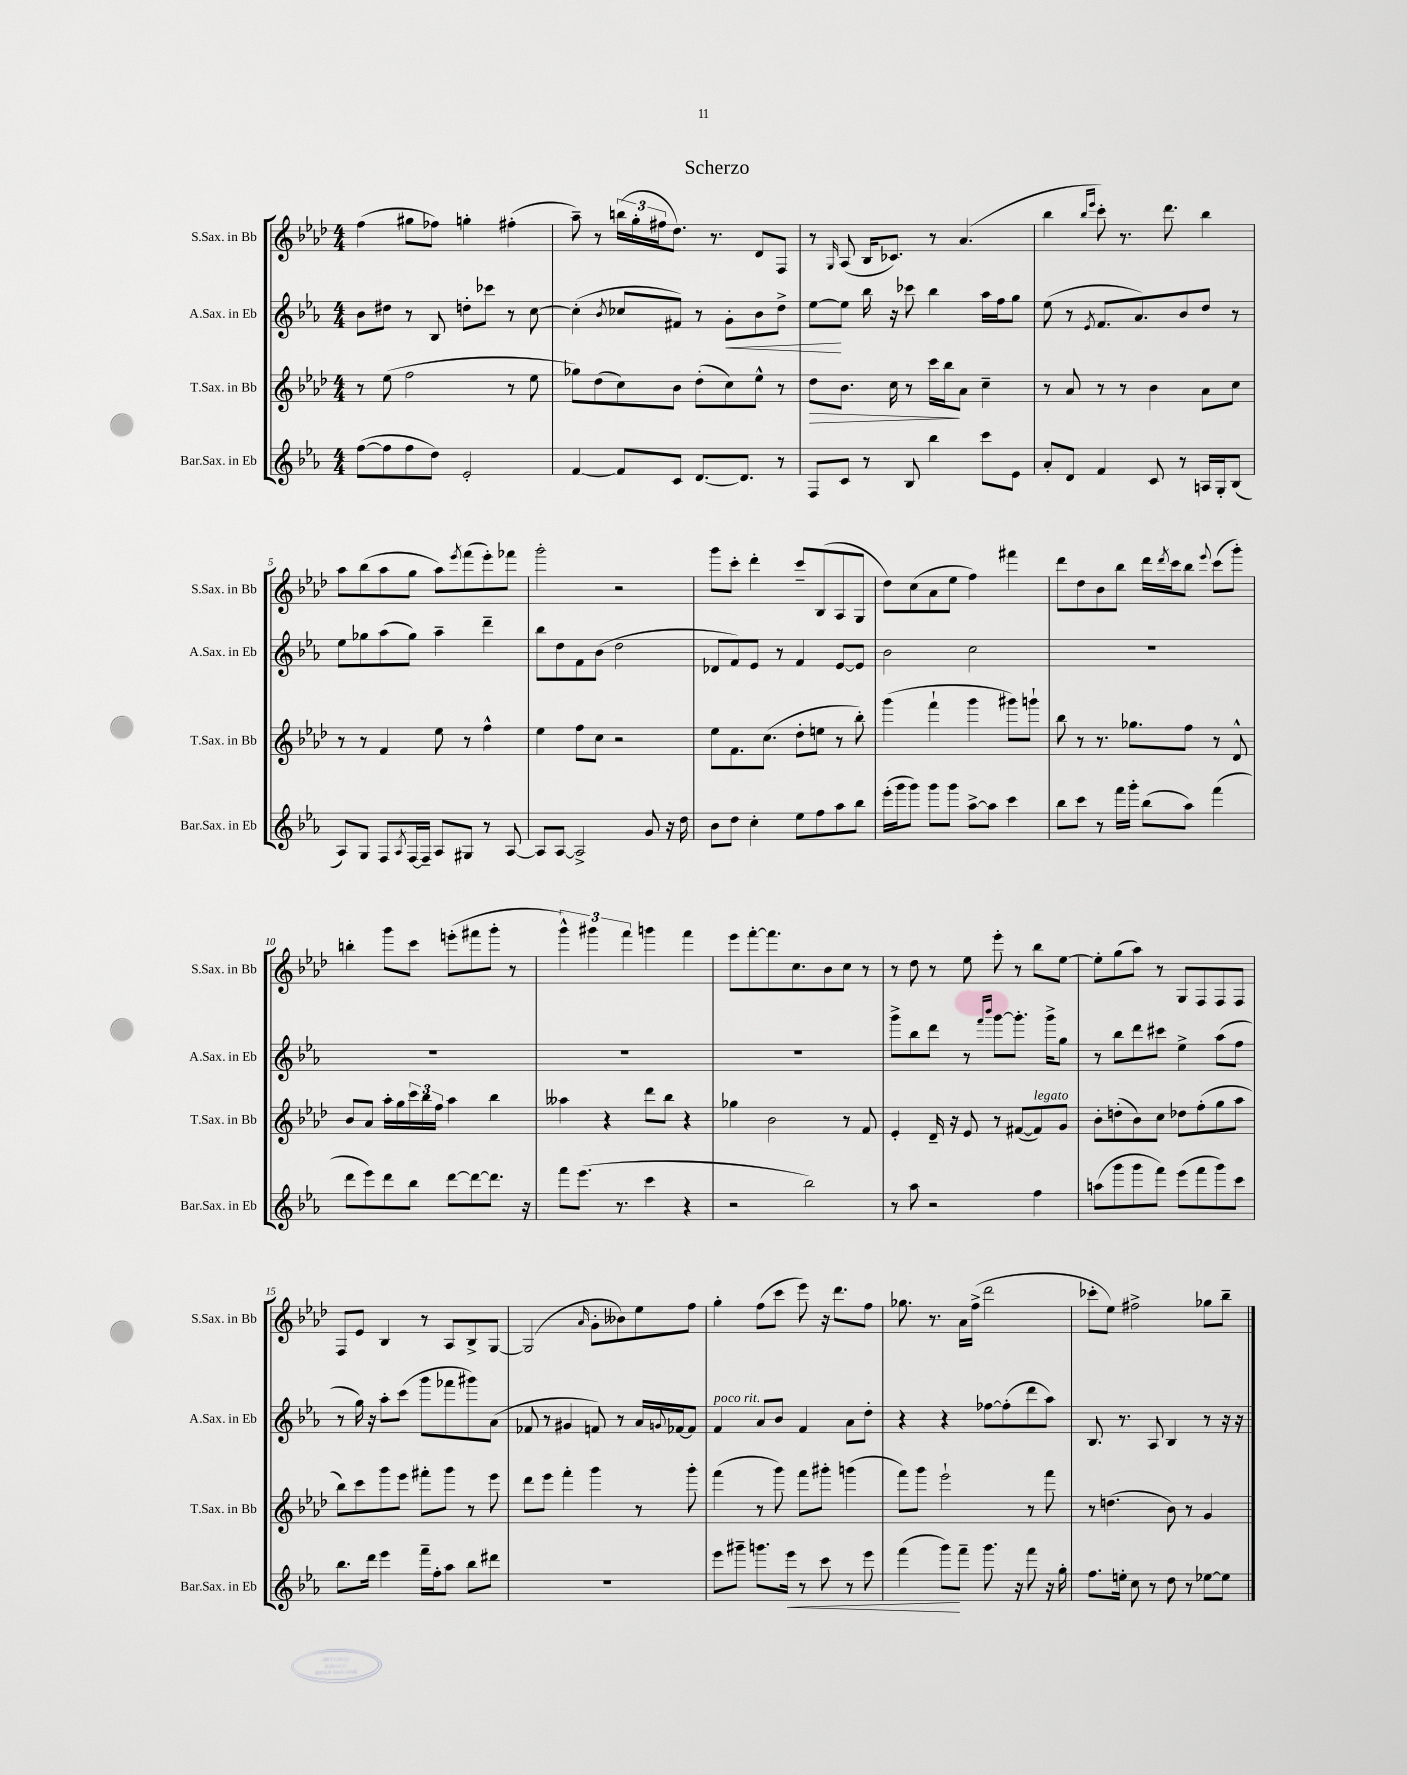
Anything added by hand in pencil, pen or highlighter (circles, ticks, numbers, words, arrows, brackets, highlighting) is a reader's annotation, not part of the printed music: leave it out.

**kern	**kern	**kern	**kern
*staff4	*staff3	*staff2	*staff1
*clefG2	*clefG2	*clefG2	*clefG2
*k[b-e-a-]	*k[b-e-a-d-]	*k[b-e-a-]	*k[b-e-a-d-]
*M4/4	*M4/4	*M4/4	*M4/4
([8ff	8r	8b-	(4ff
8ff]	(8ee-	8dd#	.
8ff	2ff	8r	8gg#
8dd)	.	8B-	8ff-)
2e-'	.	8dd'	4gg'
.	.	8ccc-	.
.	8r	8r	(4ff#'
.	8ee-	[8cc	.
=	=	=	=
[4f	8gg-)	(4cc']	8aa-~)
.	(8dd-	.	8r
.	.	8qb-	.
8f]	8cc)	8cc-	(24bb
.	.	.	24gg'
.	.	.	24ff#
8c	8b-	8f#)	8.dd-)
[8.d	(8dd-'	8r	.
.	.	.	8.r
.	8cc)	8g'	.
8.d]	.	.	.
.	8ee-^^	8b-	8d-
8r	8r	8dd^	8F
=	=	=	=
8F	8dd-	[8ee-	8r
.	.	.	16qqG
8c	8.b-	8ee-]	(8A-
8r	.	16bb-	16B-
.	16cc	16r	8.c-)
8B-	8r	8ccc-	.
4bb-	16ccc	4bb-	8r
.	16bb-	.	.
.	8a-	.	(4.a-
8ccc	4cc~	16aa-	.
.	.	16ff	.
8e-	.	8gg	.
=	=	=	=
8a-'	8r	(8ee-	4bb-
8d	8a-	8r	.
.	.	.	16qqbb-
.	.	8qe-	16qqeee-
4f	8r	8.f	8ccc')
.	8r	.	8.r
.	.	8.a-)	.
8c	4b-	.	.
.	.	.	8.ddd-
8r	.	8b-	.
16A	8a-	8dd	4bb-
16G'	.	.	.
(8B-	8cc	8r	.
=	=	=	=
8A-)	8r	8ee-	8aa-
8G	8r	8gg-	(8bb-
8F	4f	(8aa-	8aa-
8qA-	.	.	.
[16F	.	8gg-)	8gg
16F~]	.	.	.
8A-	8ee-	4aa-~	8aa-)
.	.	.	8qeee-
8G#	8r	.	(8fff
8r	4ff^^	4ddd~	8eee-')
[8A-	.	.	8fff-
=	=	=	=
8A-]	4ee-	8bb-	2ggg'
[8A-	.	8dd	.
2A-^]	8ff	8f	.
.	8cc	(8b-	.
.	2r	2dd	2r
8g	.	.	.
16r	.	.	.
16dd	.	.	.
=	=	=	=
8b-	8ee-	8d-	8ggg
8dd	8.f	8f)	8ccc'
4cc'	.	8e-	4ddd-'
.	(8.cc	.	.
.	.	8r	.
8ee-	8dd-'	4f	8ccc~
8ff	8ee	.	(8B-
8aa-	8r	[8e-	8A-
8bb-	8bb-')	8e-]	8G
=	=	=	=
(16eee-'	(4ggg	2b-	8dd-)
16ggg	.	.	.
8ggg)	.	.	(8cc
8ggg	4fff`	.	8a-
8ggg	.	.	8ee-
[8aa-^	4ggg	2cc	4ff)
8aa-]	.	.	.
4ccc	8ggg#)	.	4fff#
.	8ggg`	.	.
=	=	=	=
8bb-	8bb-	1r	8ddd-
8ccc	8r	.	8dd-
8r	8.r	.	8b-
16fff	.	.	8bb-
16ggg'	8.gg-	.	.
(8bb-	.	.	16ddd-
.	.	.	8qddd-
.	.	.	16ccc
8aa-)	8ff	.	8bb-
.	.	.	8qqeee-
(4fff	8r	.	(8ccc
.	8d-^^	.	8ggg')
=	=	=	=
8ddd	8b-	1r	4bb'
8eee-)	8a-	.	.
8ddd	16aa-'	.	8ggg
.	16gg	.	.
8bb-	24ccc	.	8ccc
.	24bb-	.	.
.	24ff	.	.
[8ddd	4aa-	.	(8eee'
8ddd_	.	.	8fff#
8.ddd]	4bb-	.	8ggg'
.	.	.	8r
16r	.	.	.
=	=	=	=
8fff	4aa--	1r	6ggg^^)
(8.eee-	.	.	.
.	.	.	6ggg#
.	4r	.	.
8.r	.	.	.
.	.	.	6fff
4ccc	8ddd-	.	4ggg
.	8bb-	.	.
4r	4r	.	4fff
=	=	=	=
2r	4gg-	1r	8eee-
.	.	.	[8fff'
.	2b-	.	8.fff]
.	.	.	8.cc
2bb-)	.	.	.
.	.	.	8b-
.	8r	.	8cc
.	8f	.	8r
=	=	=	=
8r	4e-'	8ggg^	8r
8aa-	.	8bb-	8dd-
2r	16d-~	8ddd	8r
.	16r	.	.
.	8e-	8r	8ee-
.	.	16qqfff	.
.	.	16qqbbb-	.
.	8r	[8ggg	8eee-'
.	([8f#	8.ggg']	8r
4ff	8f#])	.	8bb-
.	.	16ggg^	.
.	8g	8gg	[8ee-
=	=	=	=
(8aa	8b-'	8r	8ee-']
8ggg	(8dd'	8bb-	(8gg
8ggg	8b-)	8ddd	8aa-)
8fff)	8cc	8ccc#	8r
(8eee-	8dd-	4ee-^	8G
8fff	(8ff'	.	8F
8ggg)	8gg	(8aa-	8F
8ccc	8aa-	8ff	8F
=	=	=	=
8.bb-	8bb-)	8r	8F
.	8ccc	16gg)	8e-
16ddd	.	16r	.
4eee-	8ggg	8aa-'	4B-
.	8eee-	(8ccc	.
16fff~	8fff#'	8ggg	8r
16ff'	.	.	.
8aa-	8ggg	8fff-	8A-
8bb-	8r	8ggg#)	8B-^
8ddd#	8eee-	(8a-	[8G
=	=	=	=
1r	8ddd-	8f-	(2G]
.	8eee-	8r	.
.	4fff'	4g#	.
.	.	.	16qqa-
.	4ggg	8f)	8g'
.	.	8r	8b--)
.	8r	16a-	8ee-
.	.	8qqg	.
.	.	[16f-	.
.	8ggg'	8f-]	8ff
=	=	=	=
8eee-	(4fff	4f	4gg'
8ggg#~	.	.	.
8.ggg	8r	8a-	(8ff
.	8ggg)	8b-	8ccc
16eee-	.	.	.
8r	8fff	4f	8eee-)
8ccc	8ggg#'	.	16r
.	.	.	8.ddd-
8r	(4ggg	8a-	.
8eee-	.	8dd'	8ff
=	=	=	=
(4fff	8fff)	4r	8.gg-
.	8ggg	.	.
.	.	.	8.r
8ggg)	2eee-`	4r	.
8fff~	.	.	16a-
.	.	.	(16ff^
8.ggg	.	[8ff-	2ddd-
.	.	(8ff-']	.
16r	.	.	.
8fff	8r	8ddd	.
16r	8fff	8aa-)	.
16gg'	.	.	.
=	=	=	=
8.ff	8r	8.B-	8ccc-'
.	(4.dd	.	8ee-)
16ee'	.	8.r	.
8cc	.	.	2ff#^
8r	.	8A-	.
8dd	8b-)	4B-	.
8r	8r	.	.
[8ee-	4g	8r	8gg-
8ee-]	.	16r	8bb-~
.	.	16r	.
==	==	==	==
*-	*-	*-	*-
